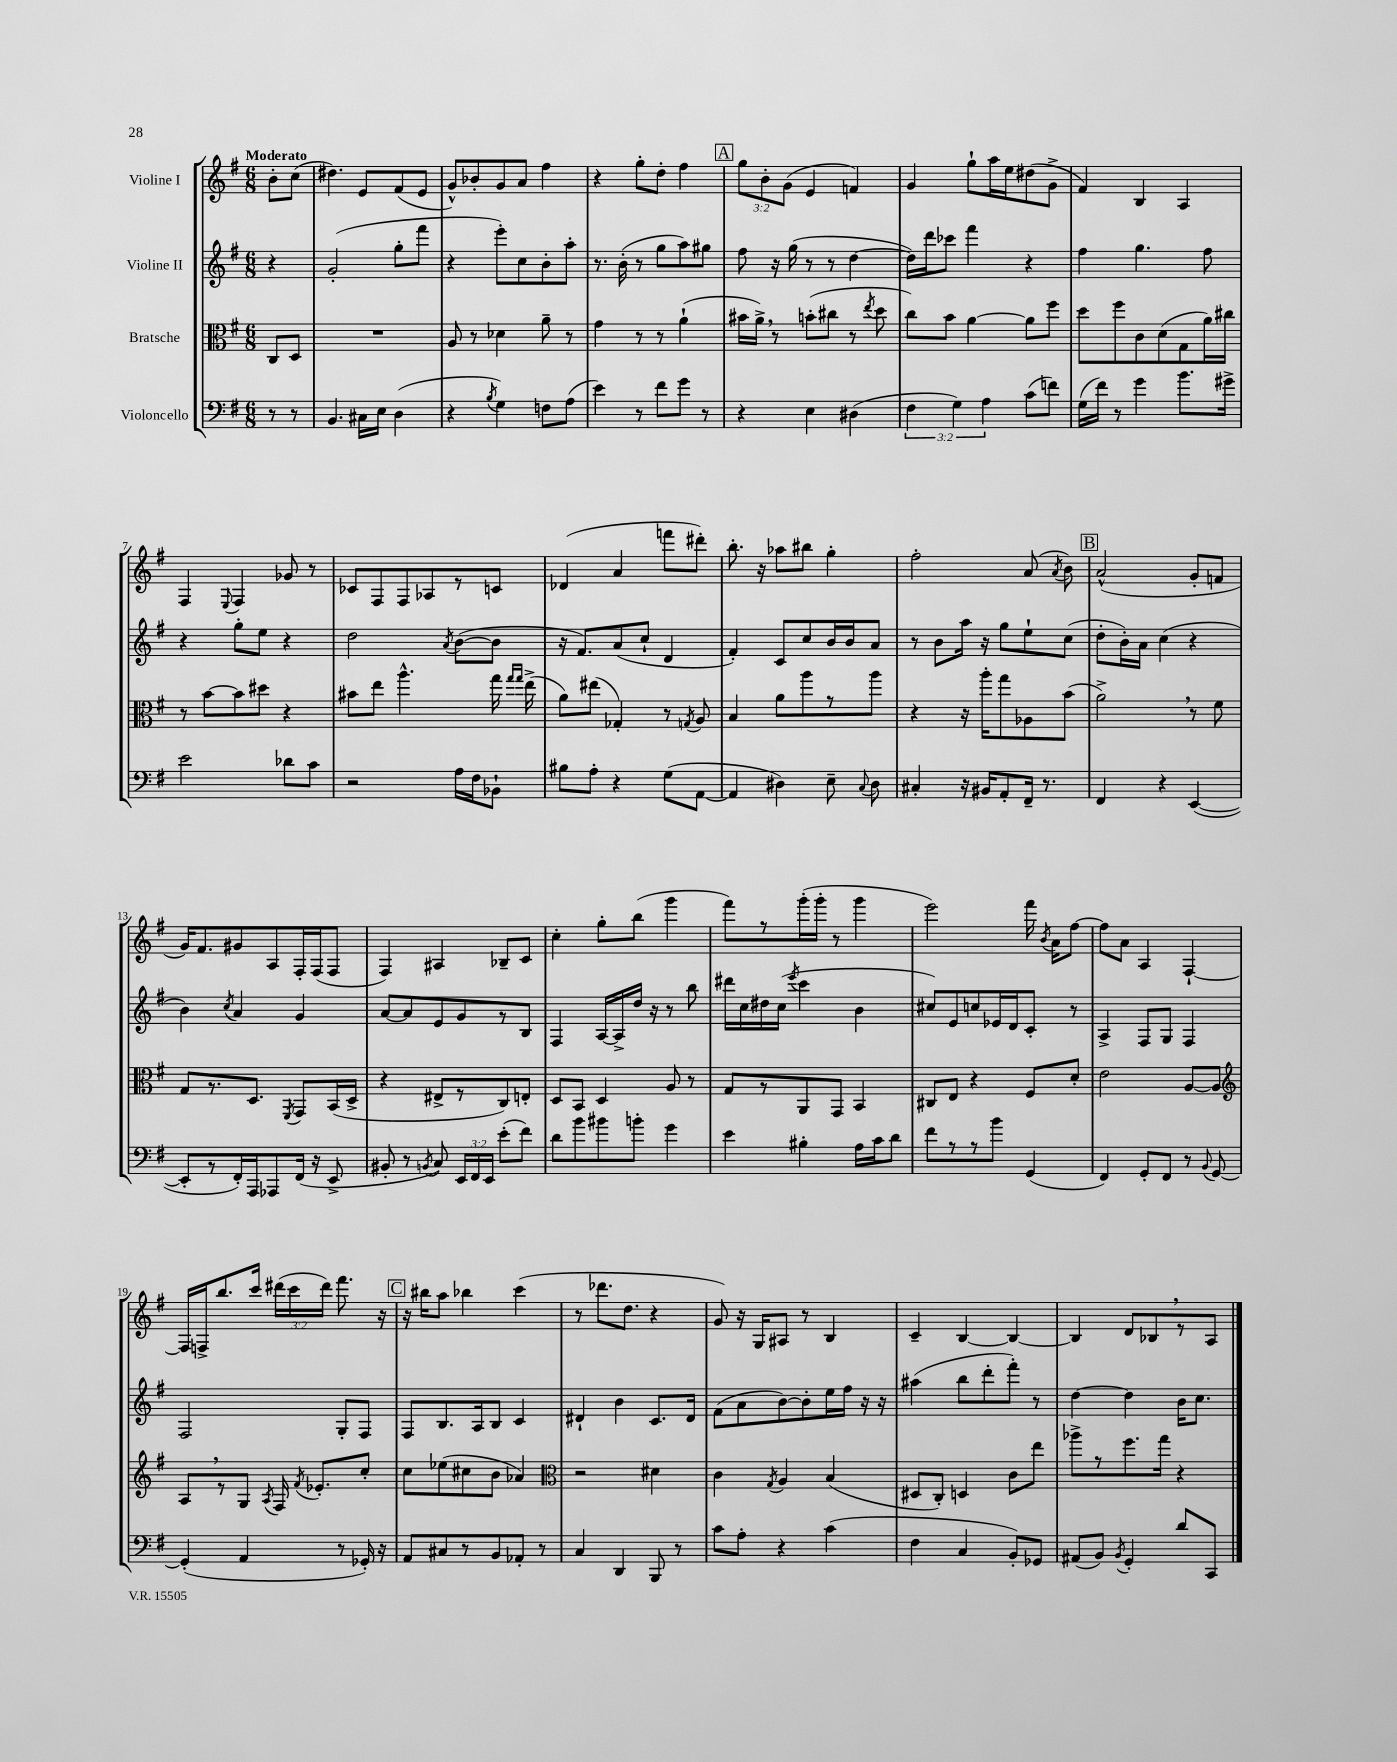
<<
\new StaffGroup <<
\new Staff = "s0" \with { instrumentName = "Violine I" } {
    \clef treble \key g \major \numericTimeSignature \time 6/8 \override Staff.TupletNumber.text = #tuplet-number::calc-fraction-text \partial 4 \tempo "Moderato"
    \autoBeamOff b'8[-. c''8]( |
    dis''4.) e'8[ fis'8( e'8] |
    g'8[-^) bes'8-. g'8 a'8] fis''4 |
    r4 g''8[-. d''8]-. fis''4 |
    \mark \markup { \box "A" } \tuplet 3/2 { g''8[ b'8-. g'8]( } e'4 f'4) |
    g'4 g''8[-! a''16 e''16 dis''8( g'8]-> |
    fis'4) b4 a4 |
    fis4 \appoggiatura { e8 } fis4 ges'8 r8 |
    ces'8[ fis8 fis8 aes8 r8 c'8] |
    des'4( a'4 f'''8[ dis'''8]-.) |
    b''8.-. r16 aes''8[ bis''8] g''4-. |
    fis''2-. a'8( \acciaccatura { a'8 } b'8) |
    \mark \markup { \box "B" } a'2-^( g'8[-. f'8] |
    g'16[) fis'8. gis'8 a8 fis16-. fis16( fis8] |
    fis4) ais4 bes8[-- c'8] |
    c''4-. g''8[-. b''8]( g'''4 |
    fis'''8[) r8 g'''16-.( g'''16]-. r8 g'''4 |
    e'''2) fis'''16 \acciaccatura { b'8 } a'16[ fis''8]~ |
    fis''8[ a'8] a4 fis4~-! |
    fis16[ f16-> b''8. c'''16] \tuplet 3/2 { dis'''16[( c'''16 dis'''16]) } fis'''8. r16 |
    \mark \markup { \box "C" } r16 bis''16[ a''8] bes''4 c'''4( |
    r8 des'''8.[ d''8.] r4 |
    g'8) r16 g16[ ais8] r8 b4 |
    c'4-- b4~ b4~ |
    b4 d'8[ bes8 \breathe r8 a8] \bar "|." |
}
\new Staff = "s1" \with { instrumentName = "Violine II" } {
    \clef treble \key g \major \numericTimeSignature \time 6/8 \partial 4
    \autoBeamOff r4 |
    g'2-.( g''8[-. fis'''8] |
    r4 e'''8[-.) c''8 b'8-. a''8]-. |
    r8. b'16-.( r8 g''8[ a''8) gis''8] |
    \mark \markup { \box "A" } fis''8 r16 g''16( r8 r8 d''4~ |
    d''16[) d'''16 ces'''8] fis'''4 r4 |
    fis''4 g''4. fis''8 |
    r4 g''8[-. e''8] r4 |
    d''2 \acciaccatura { a'8 } b'8[~( b'8] |
    r16 fis'8.[) a'8( c''8]-! d'4 |
    fis'4-.) c'8[ c''8 b'16 b'16 a'8] |
    r8 b'8[ a''16] r16 g''8[ e''8-! c''8]( |
    \mark \markup { \box "B" } d''8[-. b'16-.) a'16] c''4( r4 |
    b'4) \acciaccatura { c''8 } a'4 g'4 |
    a'8[~ a'8 e'8 g'8 r8 b8] |
    fis4 a16[~ a16-> d''16] r16 r8 b''8 |
    dis'''16[ c''16 dis''16 c''16]( \acciaccatura { e'''8 } c'''4 b'4 |
    cis''8[) e'8 c''8 ees'16 d'16 c'8]-. r8 |
    a4-> fis8[ g8] fis4 |
    fis2 g8[-. fis8] |
    \mark \markup { \box "C" } fis8[ b8. a16 b8] c'4 |
    dis'4-! b'4 c'8.[ dis'16] |
    fis'8[( a'8 b'8~) b'8-. e''16 fis''16] r16 r16 |
    ais''4( b''8[ d'''8-. fis'''8]-.) r8 |
    d''4~ d''4 b'16[ c''8.] \bar "|." |
}
\new Staff = "s2" \with { instrumentName = "Bratsche" } {
    \clef alto \key g \major \numericTimeSignature \time 6/8 \partial 4
    \autoBeamOff c8[ d8] |
    R2. |
    a8 r8 des'4 a'8-- r8 |
    g'4 r8 r8 a'4-!( |
    \mark \markup { \box "A" } bis'16[ a'16]->) \breathe r8 b'8[-.( cis''8] r8 \acciaccatura { e''8 } d''8 |
    c''8[) b'8] a'4~ a'8[ fis''8] |
    d''8[ fis''8 c'8 d'8( g8 a'16) cis''16] |
    r8 b'8[~ b'8 dis''8] r4 |
    bis'8[ e''8] a''4.-^ g''16 \grace { g''16[ g''16] } e''16->( |
    a'8[) eis''8]( ges4-.) r8 \acciaccatura { g8 } a8 |
    b4 a'8[ a''8 r8 a''8] |
    r4 r16 a''16[-. g''8 aes8 b'8]( |
    \mark \markup { \box "B" } a'2->) \breathe r8 fis'8 |
    g8[ r8. d8.] \acciaccatura { fis,8 } g,8[ b,16( d16]-> |
    r4 eis8[-> r8 c8) e8]-. |
    d8[ b,8] d4 a8 r8 |
    g8[ r8 a,8 g,8] b,4 |
    cis8[ e8] r4 fis8[ d'8]-. |
    e'2 a8[~ a8] |
    \clef treble a8[ \breathe r8 g8] \acciaccatura { a8 } fis16 \acciaccatura { fis'8 } ees'8.[-. c''8]-. |
    \mark \markup { \box "C" } c''8[ ees''8( cis''8 b'8] aes'4) |
    \clef alto r2 dis'4 |
    c'4 \acciaccatura { g8 } a4 b4( |
    dis8[ c8]-.) d4 c'8[ e''8] |
    aes''8[-> r8 fis''8. g''16] r4 \bar "|." |
}
\new Staff = "s3" \with { instrumentName = "Violoncello" } {
    \clef bass \key g \major \numericTimeSignature \time 6/8 \override Staff.TupletNumber.text = #tuplet-number::calc-fraction-text \partial 4
    \autoBeamOff r8 r8 |
    b,4. cis16[ e16] d4( |
    r4 \acciaccatura { b8 } g4) f8[ a8]( |
    e'4) r8 fis'8[ g'8] r8 |
    \mark \markup { \box "A" } r4 e4 dis4( |
    \tuplet 3/2 { fis4 g4) a4 } c'8[( f'8]) |
    g16[( fis'16]) r8 g'4 b'8.[ gis'16]-> |
    e'2 des'8[ c'8] |
    r2 a16[ fis16 bes,8]-! |
    bis8[ a8]-. r4 g8[( a,8]~ |
    a,4 dis4) e8-- \appoggiatura { c8 } dis8 |
    cis4-. r16 bis,16[ a,8-. fis,16]-- r8. |
    \mark \markup { \box "B" } fis,4 r4 e,4~( |
    e,8[-. r8 fis,16-.) a,,16 aes,,8 fis,16]( r16 e,8-> |
    bis,8-. r8 \acciaccatura { b,8 } c8) \tuplet 3/2 { e,16[ fis,16 e,16] } e'8[-.( fis'8]) |
    d'8[ b'8 bis'8 b'8]-. g'4 |
    e'4 bis4-. a16[ c'16 d'8] |
    fis'8[ r8 r8 b'8] g,4( |
    fis,4) g,8[-. fis,8] r8 \appoggiatura { b,8 } g,8~ |
    g,4-.( a,4 r8 ges,16-.) r16 |
    \mark \markup { \box "C" } a,8[ cis8 r8 b,8 aes,8]-. r8 |
    c4 d,4 b,,8 r8 |
    c'8[ a8]-. r4 c'4( |
    fis4 c4 b,8[-.) ges,8] |
    ais,8[( b,8]) \acciaccatura { b,8 } g,4-. d'8[ c,8] \bar "|." |
}
>>
>>
